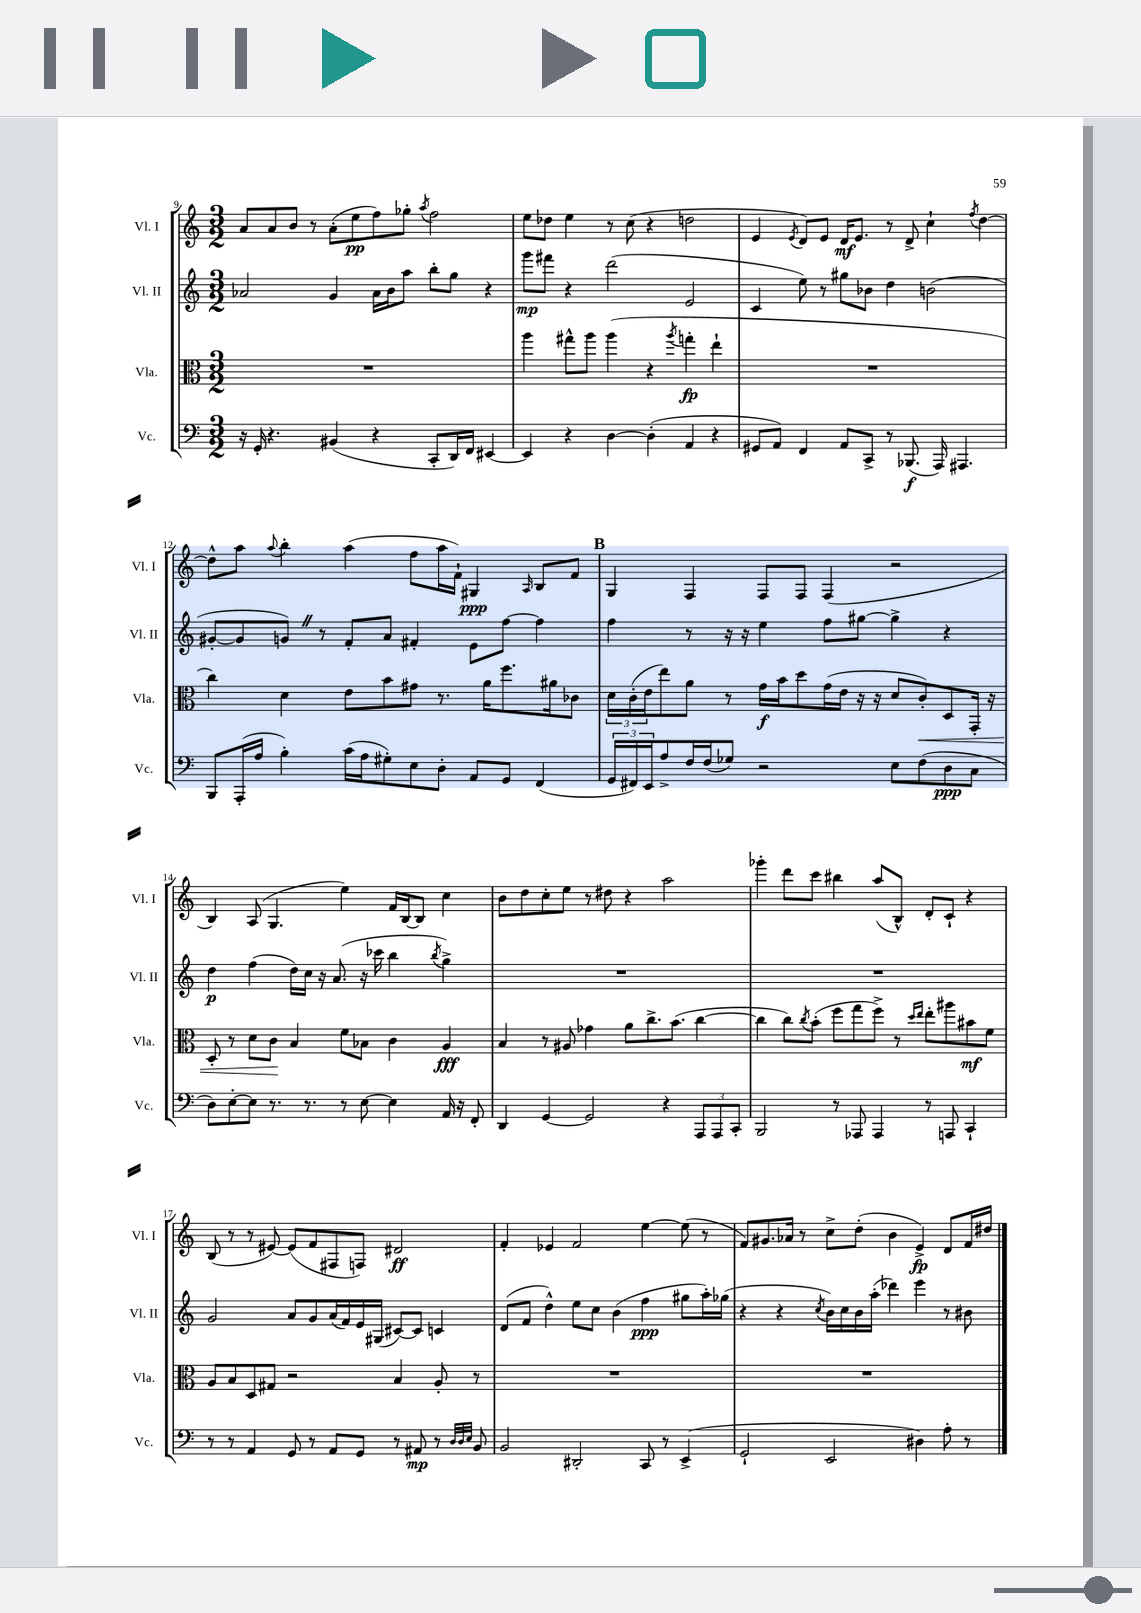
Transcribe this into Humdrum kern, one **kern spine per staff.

**kern	**dynam	**kern	**dynam	**kern	**dynam	**kern	**dynam
*part4	*part4	*part3	*part3	*part2	*part2	*part1	*part1
*staff4	*staff4	*staff3	*staff3	*staff2	*staff2	*staff1	*staff1
*I"Vc.	*	*I"Vla.	*	*I"Vl. II	*	*I"Vl. I	*
*I'Vc.	*	*I'Vla.	*	*I'Vl. II	*	*I'Vl. I	*
*clefF4	*	*clefC3	*	*clefG2	*	*clefG2	*
*k[]	*	*k[]	*	*k[]	*	*k[]	*
*M3/2	*	*M3/2	*	*M3/2	*	*M3/2	*
=9	=9	=9	=9	=9	=9	=9	=9
16r	.	1.r	.	2a-X/	.	8a/L	.
16GG'/	.	.	.	.	.	.	.
4.r	.	.	.	.	.	8a/	.
.	.	.	.	.	.	8b/J	.
.	.	.	.	.	.	8r	.
(4BB#X/	.	.	.	4g/	.	(8a'\L	.
.	.	.	.	.	.	8ee\	pp
4r	.	.	.	16a-\LL	.	8ff\)	.
.	.	.	.	16b\J	.	.	.
.	.	.	.	8aa\J	.	8gg-X'\J	.
.	.	.	.	.	.	8qaa/	.
8CC'/L	.	.	.	8bb'\L	.	2ff\	.
16DD/L)	.	.	.	8gg\J	.	.	.
16FF/JJ	.	.	.	.	.	.	.
[4EE#X/	.	.	.	4r	.	.	.
=10	=10	=10	=10	=10	=10	=10	=10
4EE#/]	.	4aa\	.	8ggg\L	mp	8ee\L	.
.	.	.	.	8fff#X\J	.	8dd-X\J	.
4r	.	8gg#X^^\L	.	4r	.	4ee\	.
.	.	8aa\J	.	.	.	.	.
[4D\	.	(4aa\	.	(2ddd\	.	8r	.
.	.	.	.	.	.	(8cc\	.
(4D'\]	.	4r	.	.	.	4r	.
.	.	8qaa/	.	.	.	.	.
4AA/	.	4ggn'\	fp	2e/	.	2ddn\	.
4r	.	4ee`\	.	.	.	.	.
=11	=11	=11	=11	=11	=11	=11	=11
8GG#X/L	.	1.r	.	4c/	.	4e/	.
8AA/J)	.	.	.	.	.	.	.
.	.	.	.	.	.	8qe/	.
4FF/	.	.	.	8ee\)	.	8d/L)	.
.	.	.	.	8r	.	8e/J	.
8AA/L	.	.	.	8gg#X\L	.	16d/KL	mf
.	.	.	.	.	.	8.e/J	.
8CC^/J	.	.	.	8b-X\J	.	.	.
8r	.	.	.	4dd\	.	8r	.
(8.BBB-X/	f	.	.	.	.	8d^/	.
.	.	.	.	(2bn\	.	4cc`\	.
16AAA/)	.	.	.	.	.	.	.
4.AAA#X/	.	.	.	.	.	.	.
.	.	.	.	.	.	8qff/	.
.	.	.	.	.	.	[4dd\	.
!!LO:LB:g=z
=12	=12	=12	=12	=12	=12	=12	=12
8BBB/L	.	4cc\)	.	[8g#X'/L	.	8dd^^\L]	.
(16AAA'/L	.	.	.	8g#/]	.	8aa\J	.
16A/JJ	.	.	.	.	.	.	.
.	.	.	.	.	.	8qqaa/	.
4B'\)	.	4d\	.	8gnZ/J)	.	4bb'\	.
.	.	.	.	8r	.	.	.
(16c\LL	.	8e\L	.	8f'/L	.	(4aa\	.
16A\J	.	.	.	.	.	.	.
8G#X'\)	.	8b\	.	8a/J	.	.	.
8E\	.	8g#X\J	.	4f#X'/	.	8ff\L	.
8D'\J	.	8.r	.	.	.	16aa\L	.
.	.	.	.	.	.	16f`\JJ)	.
8AA/L	.	.	.	8e\L	.	4G#X/	ppp
.	.	16a\KL	.	.	.	.	.
8GG/J	.	8.ff\	.	[8ff\J	.	.	.
.	.	.	.	.	.	16qqA/	.
(4FF/	.	.	.	4ff\]	.	8B/L	.
.	.	16a#X\k	.	.	.	.	.
.	.	8c-X\J	.	.	.	8f/J	.
!!LO:REH:place=s1:t=B
=13	=13	=13	=13	=13	=13	=13	=13
24GG/LL	.	24d\LL	.	4ff\	.	4G/	.
24FF#X/)	.	(24c'\	.	.	.	.	.
24EE/J	.	24e\J	.	.	.	.	.
8A^/	.	8ee\)	.	.	.	.	.
16F/L	.	8a\J	.	8r	.	4F/	.
(16F/J	.	.	.	.	.	.	.
8G-X/J)	.	8r	.	16r	.	.	.
.	.	.	.	16r	.	.	.
2r	.	16g\LL	f	4ee\	.	8F/L	.
.	.	16b\J	.	.	.	.	.
.	.	8dd\	.	.	.	8F/J	.
.	.	(16g\L	.	8ff\L	.	(4F/	.
.	.	16e\JJ	.	.	.	.	.
.	.	16r	.	[8gg#X\J	.	.	.
.	.	16r	.	.	.	.	.
8E\L	.	8d/L	.	4gg#^\]	.	2r	.
!	!	!	!LO:HP:b	!	!	!	!
(8F\	.	8c'/)	<	.	.	.	.
8D\	ppp	8D/	.	4r	.	.	.
8C\J	.	16GG'/Jk	.	.	.	.	.
.	.	16r	.	.	.	.	.
!!LO:LB:g=z
=14	=14	=14	=14	=14	=14	=14	=14
8D\L)	.	8D'/	.	4dd\	p	4B/)	.
[8E'\	.	8r	.	.	.	.	.
8E\J]	.	8d\L	.	(4ff\	.	(8A/	.
8.r	.	8c\J	.	.	.	4.G/	.
.	.	4B/	[	16dd\LL)	.	.	.
8.r	.	.	.	16cc\JJ	.	.	.
.	.	.	.	16r	.	.	.
.	.	.	.	(8.a/	.	.	.
8r	.	8f\L	.	.	.	4ee\)	.
[8E\	.	8B-X\J	.	16r	.	.	.
.	.	.	.	16ccc-X\	.	.	.
4E\]	.	4c\	.	4bb\	.	16f/LL	.
.	.	.	.	.	.	[16B/J	.
.	.	.	.	.	.	8B/J]	.
.	.	.	.	8qbb/	.	.	.
16AA/	.	4A/	fff	4gg^\)	.	4cc\	.
16r	.	.	.	.	.	.	.
8FF'/	.	.	.	.	.	.	.
=15	=15	=15	=15	=15	=15	=15	=15
4DD/	.	4B/	.	1.r	.	8b\L	.
.	.	.	.	.	.	8dd\	.
[4GG/	.	8r	.	.	.	8cc'\	.
.	.	8A#X/	.	.	.	8ee\J	.
2GG/]	.	4g-X\	.	.	.	8r	.
.	.	.	.	.	.	8dd#X\	.
.	.	8a\L	.	.	.	4r	.
.	.	8.cc^\	.	.	.	.	.
4r	.	.	.	.	.	2aa\	.
.	.	(8.b\J	.	.	.	.	.
12AAA/L	.	[4cc\	.	.	.	.	.
12AAA/	.	.	.	.	.	.	.
12CC'/J	.	.	.	.	.	.	.
=16	=16	=16	=16	=16	=16	=16	=16
2BBB/	.	4cc\]	.	1.r	.	4ggg-X'\	.
.	.	8cc\L)	.	.	.	8ddd\L	.
.	.	8qcc/	.	.	.	.	.
.	.	(8b'\J	.	.	.	8ccc\J	.
8r	.	8ff\L	.	.	.	4bb#X\	.
8AAA-X/	.	8gg\	.	.	.	.	.
4AAA-/	.	8ff^\J)	.	.	.	(8aa/L	.
.	.	8r	.	.	.	8B^^/J)	.
.	.	16qqdd/LL	.	.	.	.	.
.	.	16qqee/JJ	.	.	.	.	.
8r	.	8ee'\L	.	.	.	8d'/L	.
8AAAn/	.	8aa#X\	.	.	.	8c`/J	.
4CC`/	.	8b#X\	mf	.	.	4r	.
.	.	8f\J	.	.	.	.	.
!!LO:LB:g=z
=17	=17	=17	=17	=17	=17	=17	=17
8r	.	8A/L	.	2g/	.	(8B/	.
8r	.	8B/	.	.	.	8r	.
4AA/	.	8D/	.	.	.	8r	.
.	.	8G#X/J	.	.	.	[8e#X/)	.
8GG/	.	2r	.	8a/L	.	(8e#/L]	.
8r	.	.	.	8g/	.	8f/	.
8AA/L	.	.	.	(16a/L	.	8F#X/	.
.	.	.	.	16f/)	.	.	.
8GG/J	.	.	.	16e/	.	8Fn/J)	.
.	.	.	.	(16G#X/JJ	.	.	.
8r	.	4B/	.	[8c#X/L)	.	2d#X/	ff
8AA#X/	mp	.	.	8c#/J]	.	.	.
8r	.	8A'/	.	4cn/	.	.	.
32qqD/LLL	.	.	.	.	.	.	.
32qqD/	.	.	.	.	.	.	.
32qqE/JJJ	.	.	.	.	.	.	.
8BB/	.	8r	.	.	.	.	.
=18	=18	=18	=18	=18	=18	=18	=18
2BB/	.	1.r	.	(8d/L	.	4f'/	.
.	.	.	.	8f/J	.	.	.
.	.	.	.	4dd^^\)	.	4e-X/	.
2DD#X'/	.	.	.	8ee\L	.	2f/	.
.	.	.	.	8cc\J	.	.	.
.	.	.	.	(4b\	.	.	.
8CC/	.	.	.	4ff\	ppp	[4ee\	.
8r	.	.	.	.	.	.	.
(4EE^/	.	.	.	8gg#X\L	.	(8ee\]	.
.	.	.	.	16aa'\L)	.	8r	.
.	.	.	.	(16gg-X\JJ	.	.	.
=19	=19	=19	=19	=19	=19	=19	=19
2GG`/	.	1.r	.	4r	.	8f/L)	.
.	.	.	.	.	.	8.g#X/	.
.	.	.	.	4r	.	.	.
.	.	.	.	.	.	16a-X/Jk	.
.	.	.	.	.	.	8r	.
.	.	.	.	8qcc/	.	.	.
2EE/	.	.	.	16b\LL)	.	8cc^\L	.
.	.	.	.	16cc\	.	.	.
.	.	.	.	16b\	.	(8dd'\J	.
.	.	.	.	(16aa'\JJ	.	.	.
.	.	.	.	4ddd-X\)	.	4b\	.
4D#X\)	.	.	.	4eee\	.	4e^/)	fp
8A'\	.	.	.	8r	.	8d/L	.
8r	.	.	.	8b#X\	.	16f/L	.
.	.	.	.	.	.	16dd#X/JJ	.
==	==	==	==	==	==	==	==
*-	*-	*-	*-	*-	*-	*-	*-
